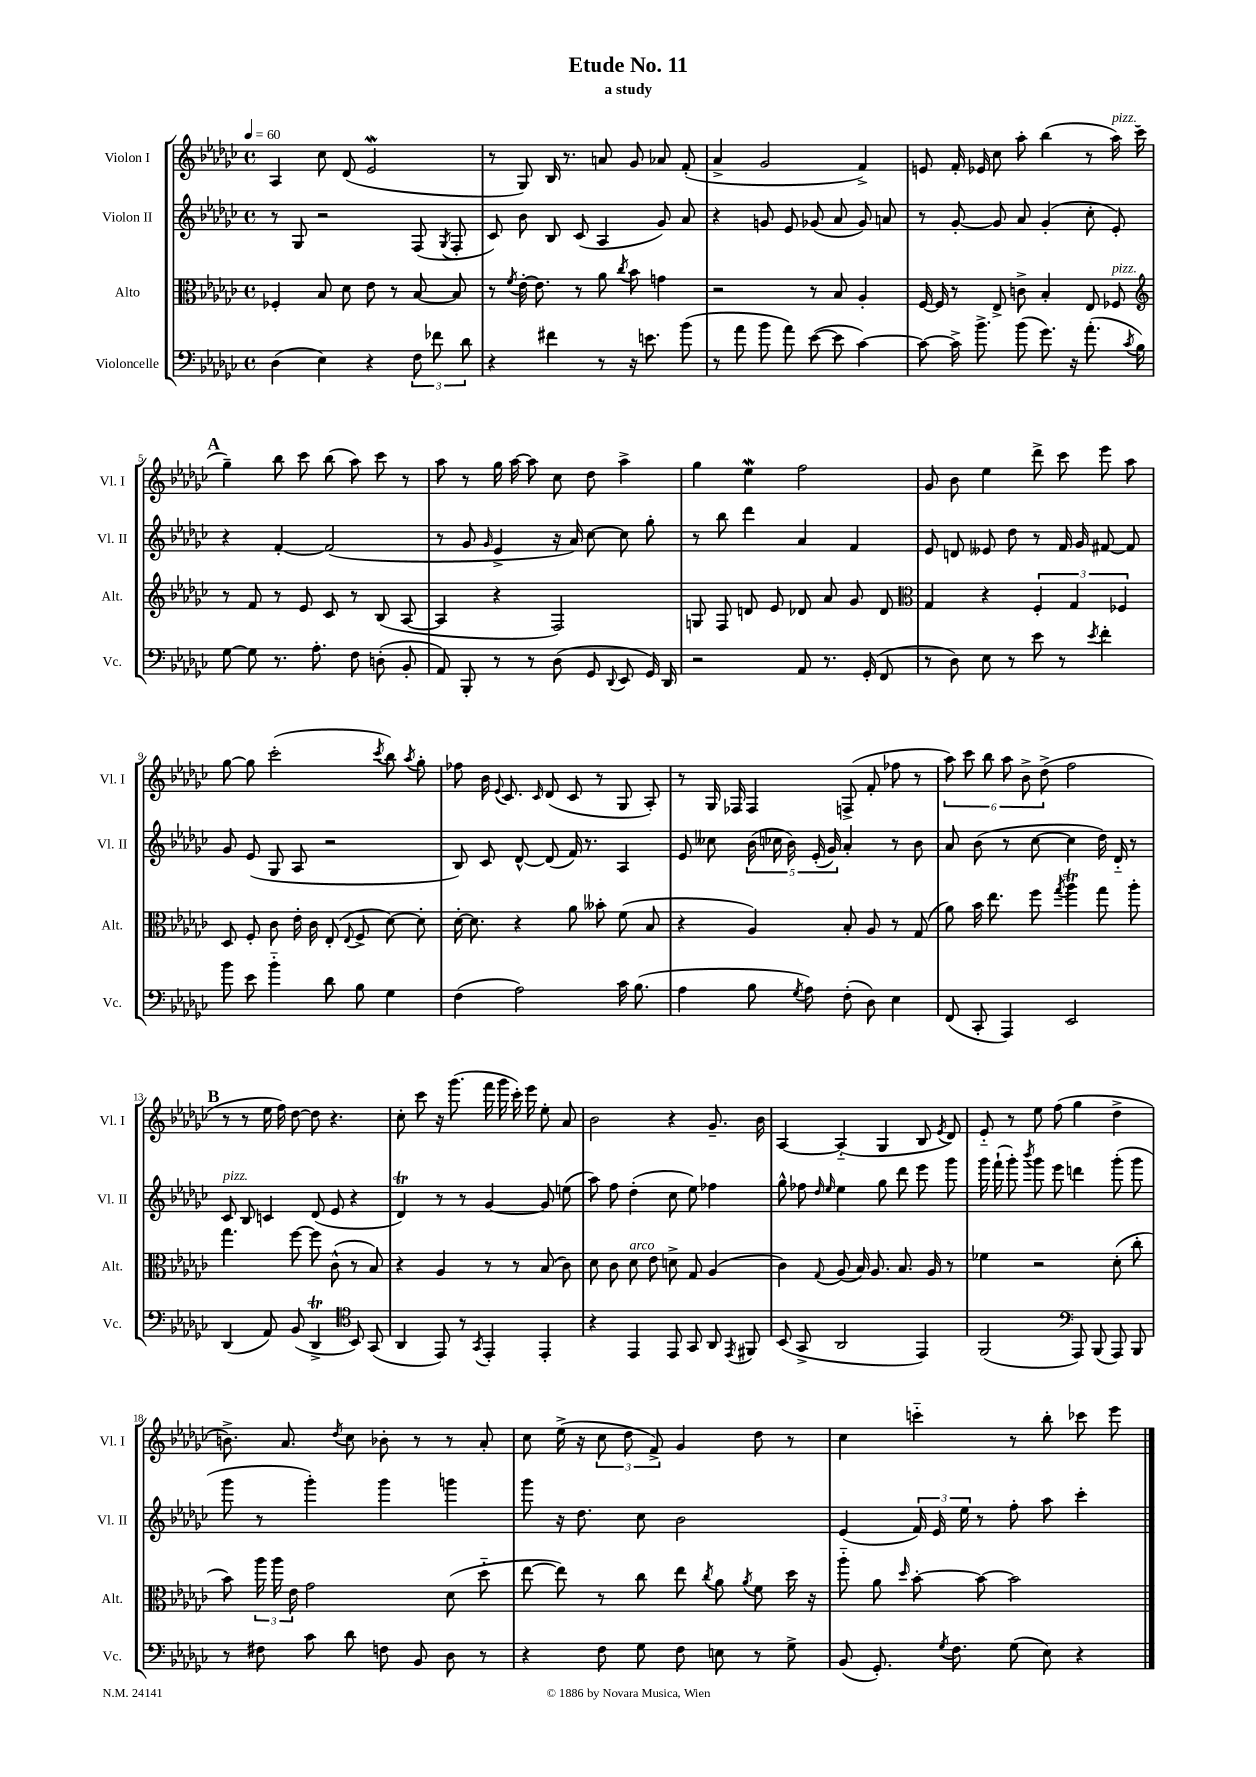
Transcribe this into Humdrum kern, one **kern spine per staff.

**kern	**kern	**kern	**kern
*part4	*part3	*part2	*part1
*staff4	*staff3	*staff2	*staff1
*I"Violoncelle	*I"Alto	*I"Violon II	*I"Violon I
*I'Vc.	*I'Alt.	*I'Vl. II	*I'Vl. I
*clefF4	*clefC3	*clefG2	*clefG2
*k[b-e-a-d-g-c-]	*k[b-e-a-d-g-c-]	*k[b-e-a-d-g-c-]	*k[b-e-a-d-g-c-]
*M4/4	*M4/4	*M4/4	*M4/4
*met(c)	*met(c)	*met(c)	*met(c)
*MM60	*MM60	*MM60	*MM60
=1	=1	=1	=1
(4D-\	4F-X'/	8r	4A-/
.	.	8G-/	.
4E-\)	8B-/	2r	8cc-\
.	8d-\	.	(8d-/
4r	8e-\	.	2e-W/
.	8r	.	.
12F\	[8B-/	(8F/	.
12f-X\	.	.	.
.	.	8qG-/	.
.	8B-/]	8F'/	.
12d-\	.	.	.
=2	=2	=2	=2
4r	8r	8c-/)	8r
.	8qf/	.	.
.	[16e-'\	8b-\	8G-/)
.	8.e-\]	.	.
4f#X\	.	8B-/	16B-/
.	.	.	8.r
.	8r	(8c-/	.
8r	8a-\	4A-/	8an/
.	8qcc-/	.	.
16r	8b-\	.	8g-/
8.en\	.	.	.
.	4gn\	8g-/)	8a-X/
(8b-\	.	8a-/	(8f'/
=3	=3	=3	=3
8r	2r	4r	4a-^/
8a-\	.	.	.
8b-\	.	8gn/	2g-/
8a-\)	.	8e-/	.
([8e-\	8r	(8g-X/	.
8e-\]	8B-/	8a-/	.
[4c-\)	4A-'/	8g-/)	4f^/)
.	.	8an/	.
=4	=4	=4	=4
8c-\_	[16F/	8r	8en/
.	16F/]	.	.
16c-^\]	8r	[8g-'/	16f'/
8.b-^\	.	.	16e-X/
.	8E-^/	8g-/]	8cc-\
(8b-\	8cn^\	8a-/	8aa-'\
8.g-\)	4B-'/	(4g-'/	(4bb-\
16r	.	.	.
(8.a-'\	8E-/	8cc-'\	8r
!	!	!	!LO:TX:a:i:t=pizz.
!	!LO:TX:a:i:t=pizz.	!	!
.	8F-X/	8e-'/)	16aa-\)
8qc-/	.	.	.
16B-\)	.	.	(16ccc-\
!!LO:LB:g=z
!!LO:REH:place=s1:t=A
=5	=5	=5	=5
*	*clefG2	*	*
[8G-\	8r	4r	4gg-~\)
8G-\]	8f/	.	.
8.r	8r	[4f'/	8bb-\
.	8e-/	.	8ccc-\
8.A-'\	.	.	.
.	8c-/	(2f/]	(8bb-\
8F\	8r	.	8aa-\)
(8Dn'\	(8B-/	.	8ccc-\
8BB-'/	[8A-/	.	8r
=6	=6	=6	=6
8AA-/)	4A-/]	8r	8aa-\
8BBB-'/	.	8g-/	8r
.	.	16qqg-/	.
8r	4r	4e-^/	16gg-\
.	.	.	[16aa-\
8r	.	.	8aa-\]
(8D-\	2F/)	16r	8cc-\
.	.	16a-/)	.
8GG-/	.	[8cc-\	8dd-\
8qqDD-/	.	.	.
8EE-/	.	8cc-\]	4aa-^\
16GG-/)	.	8gg-'\	.
16DD-/	.	.	.
=7	=7	=7	=7
2r	8Gn/	8r	4gg-\
.	8F/	8bb-\	.
.	8dn/	4ddd-\	4ee-W\
.	8e-/	.	.
8AA-/	8d-X/	4a-/	2ff\
8.r	8a-/	.	.
.	8g-/	4f/	.
(16GG-'/	.	.	.
8FF/	8d-/	.	.
=8	=8	=8	=8
*	*clefC3	*	*
8r	4G-/	8e-/	8g-/
8D-\)	.	8dn/	8b-\
8E-\	4r	8e--X/	4ee-\
8r	.	8dd-\	.
8e-\	6F'/	8r	8ddd-^\
8r	.	16f/	8ccc-\
.	6G-/	.	.
.	.	16g-/	.
8qe-/	.	.	.
4f'\	.	[8f#X/	8eee-\
.	6F-X/	.	.
.	.	8f#/]	8aa-\
!!LO:LB:g=z
=9	=9	=9	=9
8b-\	8D-/	8g-/	[8gg-\
8e-\	8F'/	(8e-/	8gg-\]
4b-\	8c-\	8G-/	(2ccc-'\
.	16e-'\	8A-/	.
.	16c-\	.	.
8d-\	(8E-'/	2r	.
.	8qqE-/	.	.
8B-\	8F^/	.	.
.	.	.	8qccc-/
4G-\	[8d-\)	.	8bb-\)
.	.	.	8qaa-/
.	8d-'\]	.	8gg-'\
=10	=10	=10	=10
(4F\	[16d-'\	8B-/)	8ff-X\
.	8.d-\]	.	.
.	.	8c-/	16b-\
.	.	.	8qqe-/
.	.	.	8.c-/
2A-\)	4r	[8d-^^/	.
.	.	.	16qqc-/
.	.	(8d-/]	(8d-/
.	8a-\	16f/)	8c-/
.	.	8.r	.
.	8b--X'\	.	8r
16c-\	(8f\	4A-/	8G-/
(8.B-\	.	.	.
.	8B-/	.	8A-'/)
=11	=11	=11	=11
4A-\	4r	8e-/	8r
.	.	8cc--X\	16G-/
.	.	.	16F-X/
8B-\	4A-/)	(20b-\	4F-/
.	.	20cc-X\	.
.	.	20b-\)	.
8qG-/	.	.	.
8A-\)	.	.	.
.	.	(20e-'/	.
.	.	20g-/)	.
(8F'\	8B-'/	4a-'/	(8Fn^/
8D-\)	8A-/	.	8f'/
4E-\	8r	8r	8ff-X\
.	(8G-/	8b-\	8r
=12	=12	=12	=12
(8FF/	8a-\)	8a-/	12aa-\)
.	.	.	12ccc-\
8CC-'/	16b-\	(8b-\	.
.	.	.	12bb-\
.	8.ee-\	.	.
4AAA-/)	.	8r	12aa-\
.	.	.	12b-^\
.	8ff\	[8cc-\	.
.	.	.	(12dd-^\
.	8qgg-/	.	.
2EE-/	4aa-T\	4cc-\]	2ff\
.	8gg-\	16dd-\)	.
.	.	16d-/	.
.	8aa-'\	8r	.
!!LO:LB:g=z
!!LO:REH:place=s1:t=B
=13	=13	=13	=13
!	!	!LO:TX:a:i:t=pizz.	!
(4DD-/	4.gg-\	8c-/	8r
.	.	8B-/	8r
8AA-/)	.	4cn/	16ee-\
.	.	.	16ff\)
(8BB-/	[8ff\	.	[8dd-\
4DD-T^/	8ff\]	(8d-/	8dd-\]
.	(8c-^^\	8e-/	4.r
*clefC4	*	*	*
8BB-/)	8r	4r	.
(8GG-/	8B-/)	.	.
=14	=14	=14	=14
4AA-/	4r	4d-T/)	8cc-'\
.	.	.	8ccc-\
8EE-/)	4A-/	8r	16r
.	.	.	(8.ggg-\
8r	.	8r	.
8qGG-/	.	.	.
4EE-'/	8r	[4g-/	16fff\
.	.	.	16ggg-\
.	8r	.	16ccc-'\)
.	.	.	16eee-\
4EE-'/	(8B-/	8g-/]	8ee-'\
.	8c-\)	(8een\	8a-/
=15	=15	=15	=15
4r	8d-\	8aa-\)	2b-\
.	8c-\	8ff\	.
!	!LO:TX:a:i:t=arco	!	!
4EE-/	8d-\	(4dd-'\	.
.	8e-\	.	.
8EE-/	8dn^\	8cc-\	4r
8GG-/	8G-/	8ee-\)	.
8AA-/	(4A-/	4ff-X\	8.g-~/
8qEE-/	.	.	.
8FF#X/	.	.	.
.	.	.	16b-\
=16	=16	=16	=16
(8BB-/	4c-\)	8gg-^^\	[4A-/
8GG-^/	.	8ff-X\	.
.	.	16qqdd-/	.
.	8qqG-/	16qqee-/	.
2AA-/	(8A-/	4ee-\	(4A-/]
.	16B-/)	.	.
.	8.A-/	.	.
.	.	8gg-\	4G-/
.	8.B-/	8ddd-\	.
4EE-/)	.	8eee-\	8B-/
.	16A-/	.	.
.	.	.	8qe-/
.	8r	8ggg-\	8d-/)
=17	=17	=17	=17
(2FF/	4f-X\	16ggg-\	8e-/
.	.	(16fff`\	.
.	.	8ggg-'\)	8r
.	.	8qbbb-/	.
.	2r	8ggg-\	8ee-\
.	.	8eee-\	(8ff\
*clefF4	*	*	*
8AAA-/)	.	4dddn\	4gg-\
(8BBB-/	.	.	.
8AAA-/)	(8d-'\	(8ggg-'\	4dd-^\
8BBB-/	8cc-'\	8ggg-\	.
!!LO:LB:g=z
=18	=18	=18	=18
8r	8b-\)	8ggg-\	8.bn^\)
8F#X\	24aa-\	8r	.
.	24aa-\	.	.
.	.	.	8.a-/
.	24e-\	.	.
8c-\	2g-\	4ggg-'\)	.
.	.	.	8qdd-/
8d-\	.	.	8cc-\
8Fn\	.	4ggg-\	8b-X'\
8BB-/	.	.	8r
8D-\	(8d-\	4gggn\	8r
8r	8dd-\	.	8a-'/
=19	=19	=19	=19
4r	[8ee-\	8ggg-\	8cc-\
.	8ee-\])	16r	(16ee-^\
.	.	8.dd-\	16r
8F\	8r	.	12cc-\
.	.	.	12dd-\
8G-\	8cc-\	8cc-\	.
.	.	.	12f^/)
8F\	8ee-\	2b-\	4g-/
.	8qcc-/	.	.
8En\	8a-\	.	.
.	8qa-/	.	.
8r	8f\	.	8dd-\
8G-^\	16dd-\	.	8r
.	16r	.	.
=20	=20	=20	=20
(8BB-/	8aa-\	(4e-/	4cc-\
8.GG-'/)	8a-\	.	.
.	16qqdd-/	.	.
.	[8b-'\	24f/)	4cccn\
.	.	24e-/	.
8qG-/	.	.	.
8.F\	.	.	.
.	.	24ee-\	.
.	8b-\_	8r	.
(8G-\	2b-\]	8ff'\	8r
8E-\)	.	8aa-\	8bb-'\
4r	.	4ccc-'\	8ccc-X\
.	.	.	8eee-\
==	==	==	==
*-	*-	*-	*-
